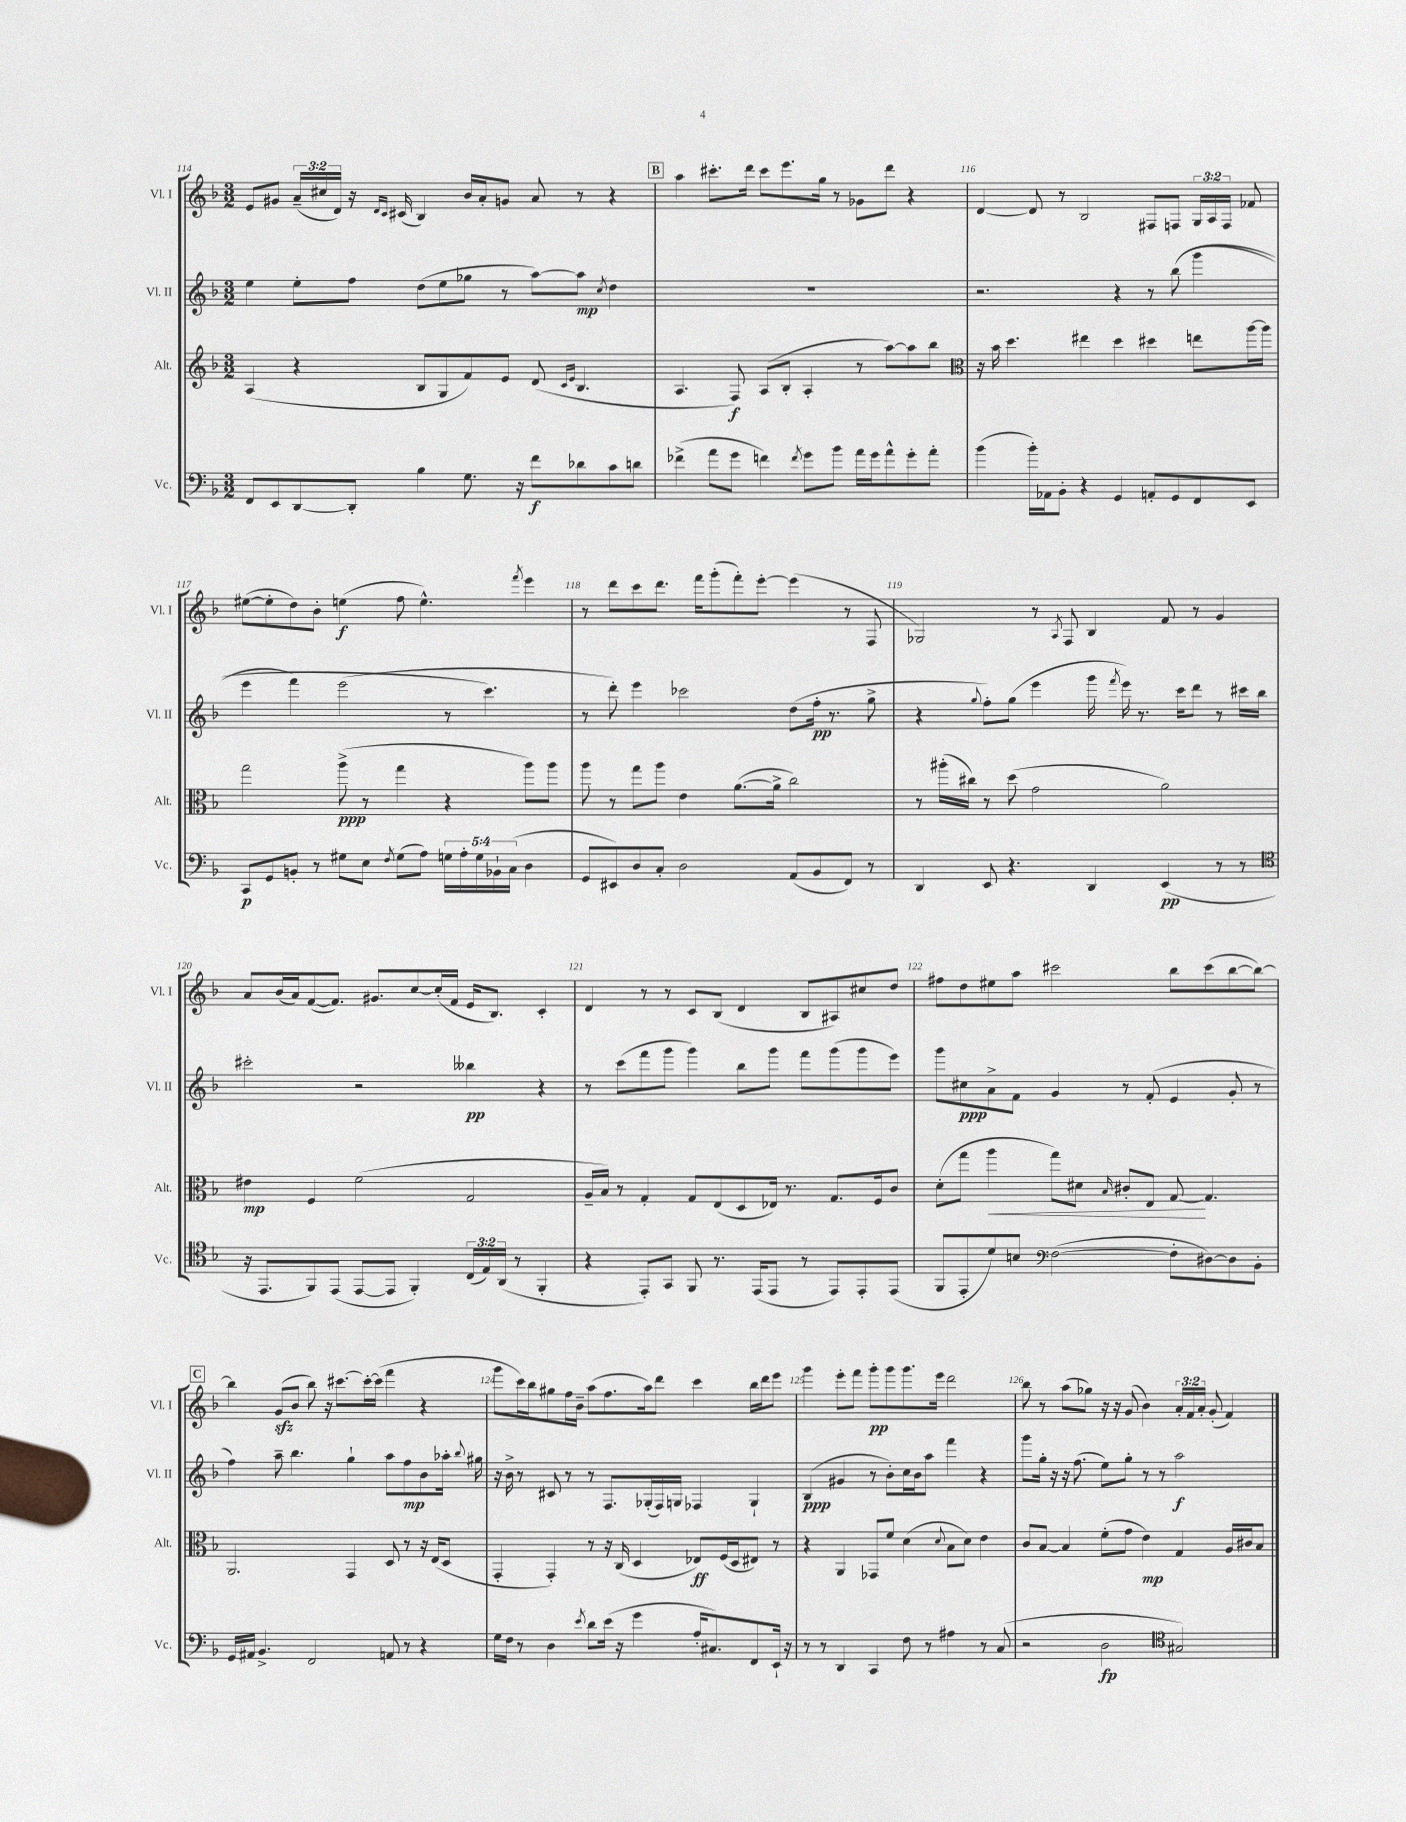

**kern	**dynam	**kern	**dynam	**kern	**dynam	**kern	**dynam
*part4	*part4	*part3	*part3	*part2	*part2	*part1	*part1
*staff4	*staff4	*staff3	*staff3	*staff2	*staff2	*staff1	*staff1
*I"Vc.	*	*I"Alt.	*	*I"Vl. II	*	*I"Vl. I	*
*I'Vc.	*	*I'Alt.	*	*I'Vl. II	*	*I'Vl. I	*
*clefF4	*	*clefG2	*	*clefG2	*	*clefG2	*
*k[b-]	*	*k[b-]	*	*k[b-]	*	*k[b-]	*
*M3/2	*	*M3/2	*	*M3/2	*	*M3/2	*
=114	=114	=114	=114	=114	=114	=114	=114
8FF/L	.	(4A/	.	4ee\	.	8e/L	.
8EE/	.	.	.	.	.	8g#X/J	.
[8DD/	.	4r	.	8ee'\L	.	(24a~/LL	.
.	.	.	.	.	.	24cc#X/	.
.	.	.	.	.	.	24d/JJ)	.
8DD'/J]	.	.	.	8ff\J	.	16r	.
.	.	.	.	.	.	16qqd/LL	.
.	.	.	.	.	.	16qqc/JJ	.
.	.	.	.	.	.	(16c#X/	.
4B-\	.	8B-/L	.	(8dd\L	.	4B-/)	.
.	.	8G/	.	8ee\	.	.	.
8.G\	.	8f/)	.	8gg-X\J	.	16b-/LL	.
.	.	.	.	.	.	16a'/J	.
.	.	8e/J	.	8r	.	8gn/J	.
16r	.	.	.	.	.	.	.
8f\L	f	(8d/	.	[8aa\L)	.	8a/	.
.	.	16qqc/LL	.	.	.	.	.
.	.	16qqe/JJ	.	.	.	.	.
8d-X\	.	4.B-/	.	8aa\J]	mp	8r	.
.	.	.	.	8qcc/	.	.	.
8c\	.	.	.	4dd\	.	4r	.
8dn\J	.	.	.	.	.	.	.
!!LO:REH:place=s1:t=B
=115	=115	=115	=115	=115	=115	=115	=115
(4f-X^\	.	4.A/	.	1.r	.	4aa\	.
8a\L	.	.	.	.	.	8.ccc#X'\L	.
8g\J	.	8F/)	f	.	.	.	.
.	.	.	.	.	.	16ddd\Jk	.
4fn\)	.	(8A/L	.	.	.	8ccc#\L	.
.	.	8B-'/J	.	.	.	8.eee\	.
8qf/	.	.	.	.	.	.	.
8g\L	.	4A'/	.	.	.	.	.
.	.	.	.	.	.	16gg\Jk	.
8b-\J	.	.	.	.	.	8r	.
16a\LL	.	8r	.	.	.	8g-X\L	.
16g\J	.	.	.	.	.	.	.
8a^^\	.	[8aa\L)	.	.	.	8ddd\J	.
8g'\	.	8aa\]	.	.	.	4r	.
8a'\J	.	8bb-\J	.	.	.	.	.
=116	=116	=116	=116	=116	=116	=116	=116
*	*	*clefC3	*	*	*	*	*
(4b-\	.	16r	.	2.r	.	[4d/	.
.	.	16b-\	.	.	.	.	.
.	.	4.dd\	.	.	.	.	.
16b-'\LL)	.	.	.	.	.	8d/]	.
16AA-X\J	.	.	.	.	.	.	.
8BB-'\J	.	.	.	.	.	8r	.
4r	.	4ee#X\	.	.	.	2B-/	.
4GG/	.	4dd\	.	4r	.	.	.
8AAn'/L	.	4dd#X\	.	8r	.	8F#X/L	.
8GG/	.	.	.	((8bb-\	.	8Fn/J	.
8FF/	.	8een\L	.	4ggg\	.	24G/LL	.
.	.	.	.	.	.	24A/	.
.	.	.	.	.	.	24F/JJ	.
8EE/J	.	[16aa\L	.	.	.	8f-X/	.
.	.	16aa\JJ]	.	.	.	.	.
!!LO:LB:g=z
=117	=117	=117	=117	=117	=117	=117	=117
8CC/L	p	2gg\	.	4eee\	.	([8ee#X\L	.
8GG/	.	.	.	.	.	8ee#'\]	.
8BBn'/J	.	.	.	4fff\)	.	8dd\)	.
8r	.	.	.	.	.	8b-'\J	.
8G#X\L	.	(8aa^\	ppp	(2eee\	.	(4een\	f
8E\J	.	8r	.	.	.	.	.
8qF/	.	.	.	.	.	.	.
(8G#\L	.	4gg\	.	.	.	8ff\	.
8A\J)	.	.	.	.	.	4.ee^^\)	.
20Gn\LL	.	4r	.	8r	.	.	.
20A'\	.	.	.	.	.	.	.
20G\	.	.	.	.	.	.	.
.	.	.	.	4.ccc\)	.	.	.
20BB-X`\	.	.	.	.	.	.	.
(20C\JJ	.	.	.	.	.	.	.
.	.	.	.	.	.	8qfff/	.
4D\	.	8aa\L)	.	.	.	4eee\	.
.	.	8aa\J	.	.	.	.	.
=118	=118	=118	=118	=118	=118	=118	=118
8GG/L	.	8aa\	.	8r	.	8r	.
8EE#X/)	.	8r	.	8ddd'\)	.	8ddd\L	.
8D/	.	8gg\L	.	4eee\	.	8ccc\	.
8C'/J	.	8aa\J	.	.	.	8.ddd\J	.
2D\	.	4e\	.	2ccc-X\	.	.	.
.	.	.	.	.	.	16fff\KL	.
.	.	.	.	.	.	(8ggg'\	.
.	.	([8.a\L	.	.	.	8fff'\)	.
.	.	.	.	.	.	[8eee'\J	.
.	.	16a^\Jk]	.	.	.	.	.
(8AA/L	.	2cc\)	.	(8dd\L	.	(4eee\]	.
8BB-/	.	.	.	16ff'\Jk	pp	.	.
.	.	.	.	8.r	.	.	.
8FF/J)	.	.	.	.	.	8r	.
8r	.	.	.	8gg^\	.	8F/	.
=119	=119	=119	=119	=119	=119	=119	=119
4DD/	.	8r	.	4r	.	2G-X/)	.
.	.	(16aa#X'\LL	.	.	.	.	.
.	.	16cc#X\JJ)	.	.	.	.	.
.	.	.	.	8qqgg/	.	.	.
8EE/	.	8r	.	8ff'\L)	.	.	.
4.r	.	(8dd\	.	(8gg\J	.	.	.
.	.	2g\	.	4eee\	.	8r	.
.	.	.	.	.	.	8qA/	.
.	.	.	.	.	.	8F/	.
4DD/	.	.	.	16ggg\	.	4B-/	.
.	.	.	.	8qfff/	.	.	.
.	.	.	.	16eee\)	.	.	.
.	.	.	.	8.r	.	.	.
(4EE/	pp	2a\)	.	.	.	8f/	.
.	.	.	.	16ccc\KL	.	.	.
.	.	.	.	8ddd\J	.	8r	.
8r	.	.	.	8r	.	4g/	.
8r	.	.	.	16ccc#X\LL	.	.	.
.	.	.	.	16bb-\JJ	.	.	.
!!LO:LB:g=z
=120	=120	=120	=120	=120	=120	=120	=120
*clefC4	*	*	*	*	*	*	*
16r	.	4e#X\	mp	2ccc#X'\	.	8a/L	.
8.EE/L	.	.	.	.	.	.	.
.	.	.	.	.	.	(16b-/L	.
.	.	.	.	.	.	16a/J)	.
8FF/)	.	4F/	.	.	.	([8f/	.
(8EE/J	.	.	.	.	.	8.f/J])	.
[8EE/L	.	(2f\	.	2r	.	.	.
.	.	.	.	.	.	8.g#X/L	.
8EE/J]	.	.	.	.	.	.	.
4FF'/)	.	.	.	.	.	[8cc/	.
.	.	.	.	.	.	(16cc'/L]	.
.	.	.	.	.	.	16f/JJ	.
(24C/LL	.	2G/	.	4bb--X\	pp	16e/KL	.
24E/)	.	.	.	.	.	.	.
.	.	.	.	.	.	8.B-/J)	.
(24AA/JJ	.	.	.	.	.	.	.
8r	.	.	.	.	.	.	.
4FF'/	.	.	.	4r	.	4c'/	.
=121	=121	=121	=121	=121	=121	=121	=121
4r	.	16A~/LL	.	8r	.	4d/	.
.	.	16B-/JJ)	.	.	.	.	.
.	.	8r	.	(8ccc\L	.	.	.
8EE'/L)	.	4G'/	.	8fff\	.	8r	.
8GG/J	.	.	.	8ggg\J	.	8r	.
8FF/	.	8G/L	.	4ggg\)	.	8c/L	.
8.r	.	(8E/	.	.	.	(8B-/J	.
.	.	8D/	.	8bb-\L	.	4d/	.
(16EE/KL	.	.	.	.	.	.	.
8EE/J	.	16E-X/Jk)	.	8ggg\J	.	.	.
.	.	8.r	.	.	.	.	.
8r	.	.	.	8fff\L	.	8B-/L	.
8EE/L)	.	8.G/L	.	(8ggg\	.	8A#X/)	.
8EE'/	.	.	.	8ggg\	.	8cc#X/	.
.	.	16F/k	.	.	.	.	.
(8EE/J	.	8c/J	.	8eee\J)	.	8dd/J	.
=122	=122	=122	=122	=122	=122	=122	=122
8FF/L	.	(8d'\L	.	8ggg\L	.	8ff#X\L	.
8EE'/	.	8gg\J	.	8cc#X\	ppp	8dd\	.
!	!	!	!LO:HP:b	!	!	!	!
8d/)	.	4aa\	<	8a^\	.	8ee#X\	.
8Bn/J	.	.	.	8f\J	.	8aa\J	.
*clefF4	*	*	*	*	*	*	*
([2F\	.	8gg\L)	.	4g/	.	2ccc#X\	.
.	.	8d#X\J	.	.	.	.	.
.	.	16qqB-/	.	.	.	.	.
.	.	8c#X'/L	.	8r	.	.	.
.	.	8E/J	.	(8f'/	.	.	.
8F'\L]	.	[8G/	.	4e/	.	8bb-\L	.
[8D#X\)	.	4.G/]	[	.	.	(8ccc#\	.
8D#\]	.	.	.	8g'/	.	[8bb-\	.
8BB-'\J	.	.	.	8r	.	8bb-\J_)	.
!!LO:LB:g=z
!!LO:REH:place=s1:t=C
=123	=123	=123	=123	=123	=123	=123	=123
16GG/LL	.	2.AA/	.	4ff\)	.	4bb-\]	.
16AA#X/JJ	.	.	.	.	.	.	.
4.BB-^/	.	.	.	.	.	.	.
.	.	.	.	8aa~\	.	(8gzz/L	.
.	.	.	.	4.bb-\	.	8b-/J	.
2FF/	.	.	.	.	.	8bb-\)	.
.	.	.	.	.	.	16r	.
.	.	.	.	.	.	[8.ccc#X\L	.
.	.	4GG/	.	4gg`\	.	.	.
.	.	.	.	.	.	16ccc#'\L_	.
.	.	.	.	.	.	(16ccc#\JJ]	.
8AAn/	.	8D/	.	8aa\L	.	4fff\	.
8r	.	8r	.	8ff\	mp	.	.
4r	.	16r	.	8b-\	.	4r	.
.	.	(16E/KL	.	.	.	.	.
.	.	8D/J	.	16aa-X'\Jk	.	.	.
.	.	.	.	8qqbb-/	.	.	.
.	.	.	.	16gg#X\	.	.	.
=124	=124	=124	=124	=124	=124	=124	=124
16G\LL	.	4GG'/	.	16r	.	8ggg\L	.
16F\JJ	.	.	.	16b-^\	.	.	.
8r	.	.	.	8r	.	16ccc\L)	.
.	.	.	.	.	.	16bb-\J	.
4D\	.	4GG'/)	.	8c#X/	.	8gg#X\	.
.	.	.	.	8r	.	16ff\L	.
.	.	.	.	.	.	16b-~\JJ	.
8qe/	.	.	.	.	.	.	.
8d\L	.	8r	.	8r	.	(8aa\L	.
(16e\Jk	.	16r	.	8.F/L	.	8.ff\	.
16r	.	(16C/	.	.	.	.	.
4g\	.	4D/	.	.	.	.	.
.	.	.	.	(16G-X'/L	.	16aa\k)	.
.	.	.	.	16F/)	.	8ddd\J	.
.	.	.	.	16Gn/JJ	.	.	.
16A'/KL	.	8E-X/L)	ff	4F-X/	.	4ccc\	.
8.C#X/)	.	.	.	.	.	.	.
.	.	(16F/L	.	.	.	.	.
.	.	16D/J	.	.	.	.	.
8FF/	.	8E#X/J)	.	4G`/	.	16bb-\LL	.
.	.	.	.	.	.	16ddd\J	.
16EE`/Jk	.	8r	.	.	.	8eee\J	.
16r	.	.	.	.	.	.	.
=125	=125	=125	=125	=125	=125	=125	=125
8r	.	4r	.	(4B-/	ppp	4ggg\	.
8r	.	.	.	.	.	.	.
4DD/	.	4AA/	.	4g#X/	.	8eee'\L	.
.	.	.	.	.	.	8fff\J	.
4CC/	.	8GG-X/L	.	8r	.	8ggg'\L	pp
.	.	8f/J	.	8b-'\L)	.	8ggg\	.
8F\	.	(4d\	.	16cc\L	.	8.ggg\	.
.	.	.	.	16b-\J	.	.	.
8r	.	.	.	8aa\J	.	.	.
.	.	.	.	.	.	16eee\Jk	.
.	.	8qqd/	.	.	.	.	.
4A#X\	.	8B-\L	.	4fff\	.	2ddd\	.
.	.	8d\J)	.	.	.	.	.
8r	.	4e\	.	4r	.	.	.
(8C/	.	.	.	.	.	.	.
=126	=126	=126	=126	=126	=126	=126	=126
2r	.	8c/L	.	8ggg\L	.	8bb-\	.
.	.	[8B-/J	.	16gg'\Jk	.	8r	.
.	.	.	.	16r	.	.	.
.	.	4B-/]	.	16r	.	(8aa\L	.
.	.	.	.	(8.ff\	.	.	.
.	.	.	.	.	.	8gg-X\J)	.
2D\	fp	(8f'\L	.	8ee\L)	.	16r	.
.	.	.	.	.	.	16r	.
.	.	8g\J	.	8gg'\J	.	(8g/	.
.	.	4e\)	mp	8r	.	4b-\)	.
.	.	.	.	8r	.	.	.
*clefC4	*	*	*	*	*	*	*
2G#X/)	.	4G/	.	2aa\	f	24a'/LL	.
.	.	.	.	.	.	24f/	.
.	.	.	.	.	.	24a'/JJ	.
.	.	.	.	.	.	(8g'/	.
.	.	16A/LL	.	.	.	4f/)	.
.	.	16c#X/J	.	.	.	.	.
.	.	8B-/J	.	.	.	.	.
==	==	==	==	==	==	==	==
*-	*-	*-	*-	*-	*-	*-	*-
